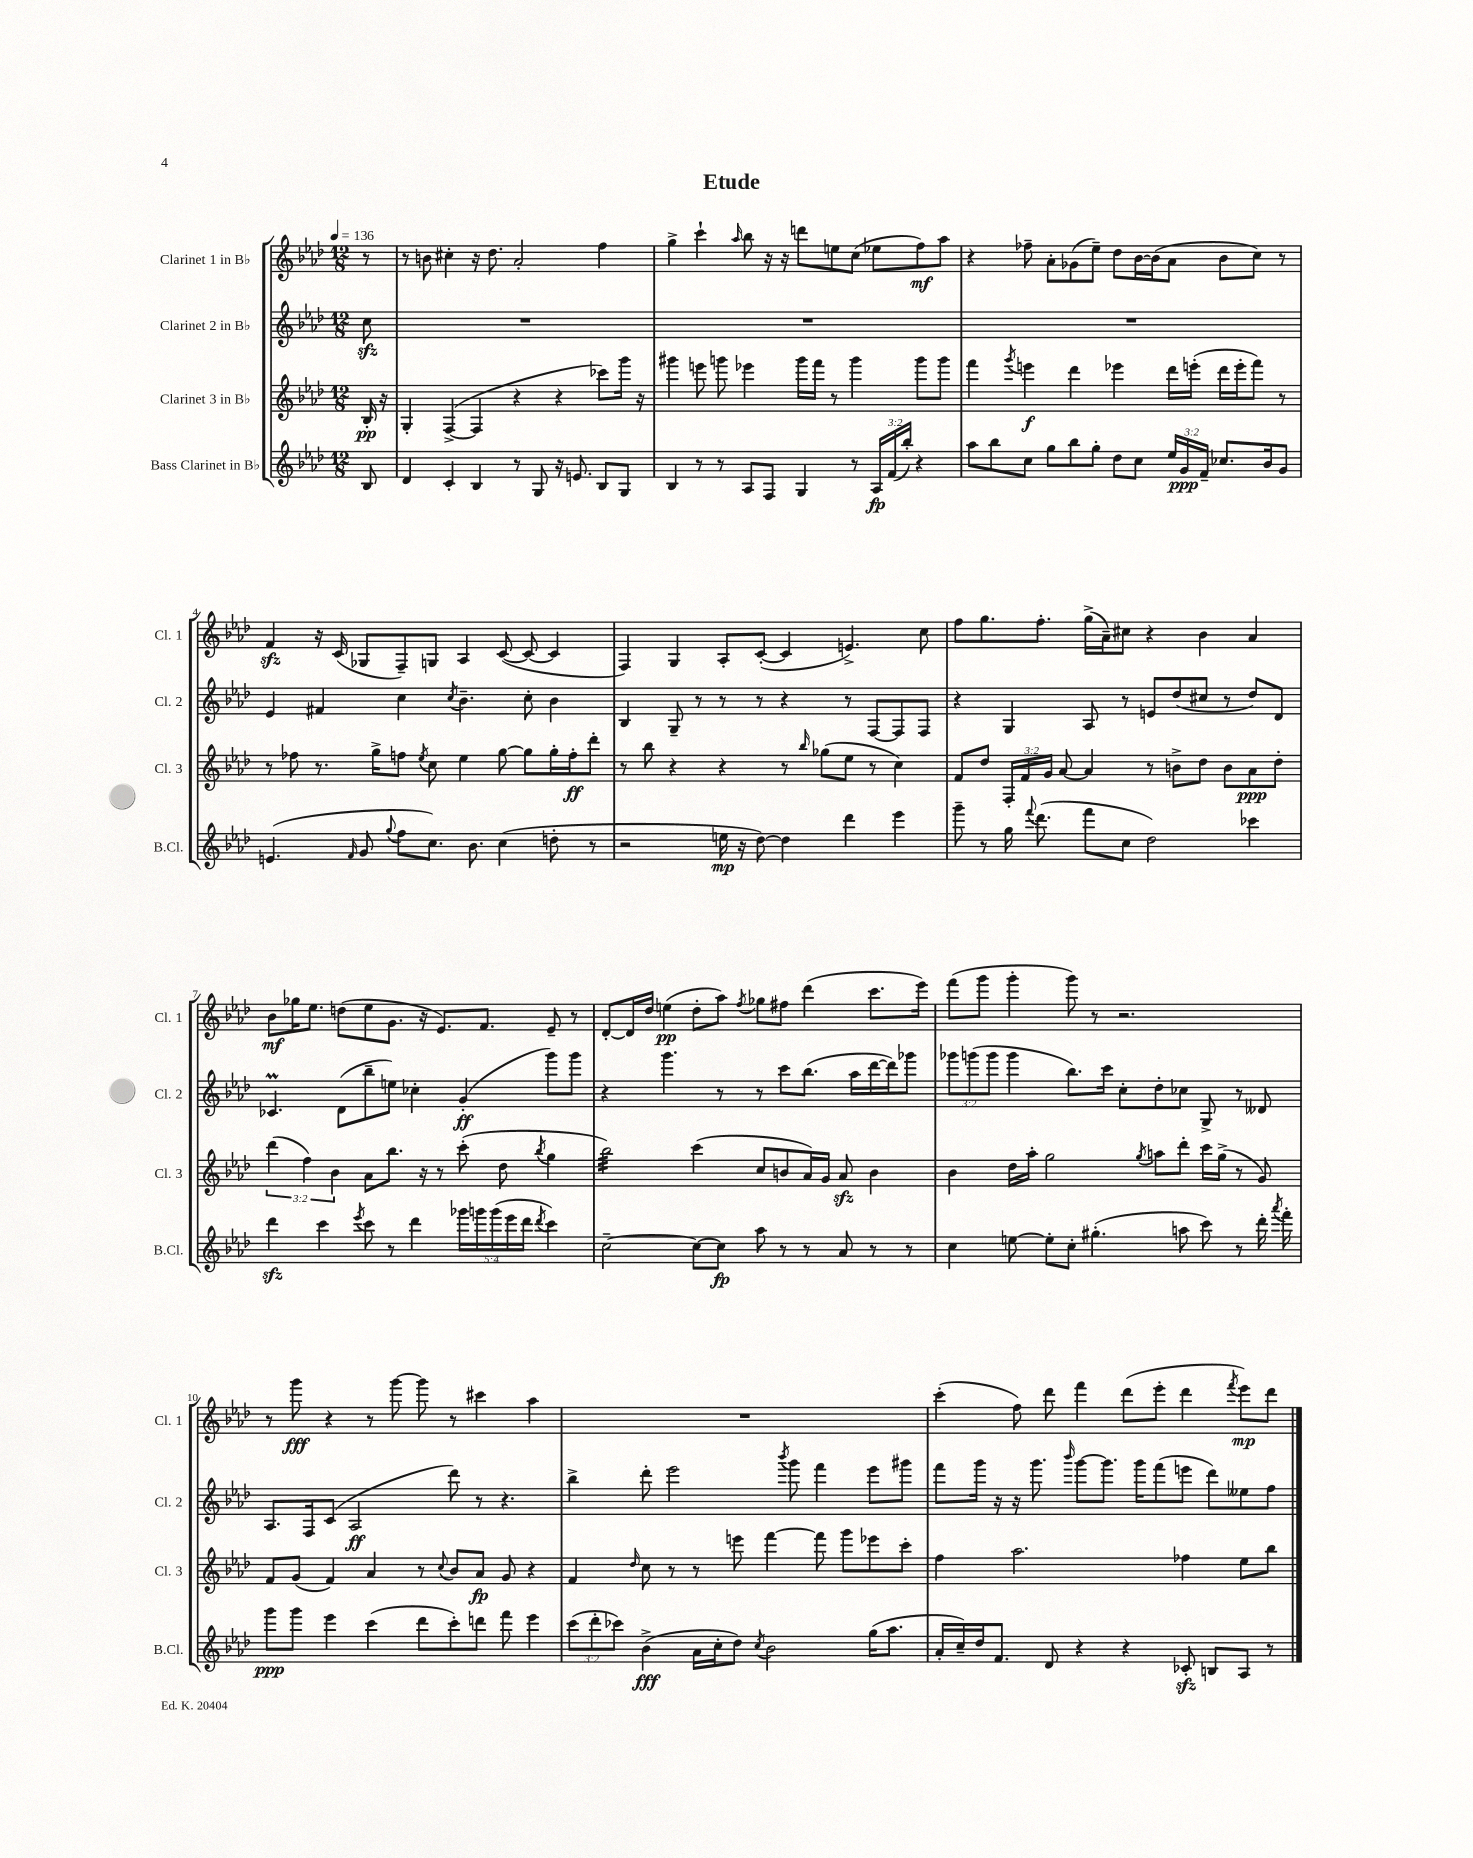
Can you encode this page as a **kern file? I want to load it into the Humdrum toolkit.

**kern	**kern	**kern	**kern
*staff4	*staff3	*staff2	*staff1
*clefG2	*clefG2	*clefG2	*clefG2
*k[b-e-a-d-]	*k[b-e-a-d-]	*k[b-e-a-d-]	*k[b-e-a-d-]
*M12/8	*M12/8	*M12/8	*M12/8
*MM136	*MM136	*MM136	*MM136
8B-	16B-'	8cc	8r
.	16r	.	.
=	=	=	=
4d-	4G'	1.r	8r
.	.	.	8b
4c'	([4F^	.	4cc#'
4B-	4F]	.	16r
.	.	.	8.dd-
8r	4r	.	2a-'
8G	.	.	.
16r	4r	.	.
8.e	.	.	.
8B-	8ccc-)	.	4ff
8G	16ggg	.	.
.	16r	.	.
=	=	=	=
4B-	4ggg#	1.r	4gg^
8r	8eee	.	4ccc`
8r	8ggg	.	.
.	.	.	16qqaa-
8A-	4eee-	.	8bb-
8F	.	.	16r
.	.	.	16r
4G	16ggg	.	8ddd
.	16fff	.	.
.	8r	.	8ee
8r	4ggg	.	(8cc
24A-	.	.	8ee-
(24f	.	.	.
24bb-')	.	.	.
4r	8ggg	.	8ff)
.	8ggg	.	8aa-
=	=	=	=
8aa-	4fff	1.r	4r
8bb-	.	.	.
.	8qggg	.	.
8cc	4eee	.	8ff-~
8gg	.	.	8a-'
8bb-	4ddd-	.	(8g-
8gg'	.	.	8ee-~)
8dd-	4eee-	.	8dd-
8cc	.	.	[16b-
.	.	.	(16b-]
24ee-	16ddd-	.	8a-
24g	.	.	.
.	(16eee'	.	.
24f~	.	.	.
8.cc-	16ddd-	.	8b-
.	16eee'	.	.
.	8fff)	.	8cc)
16b-	.	.	.
8g	8r	.	8r
=	=	=	=
(4.e	8r	4e-	4f
.	8ff-	.	.
.	8.r	4f#	16r
.	.	.	(16c
16qqf	.	.	.
8g	.	.	8G-
.	16gg^	.	.
8qqgg	.	.	.
8ff	8ff	4cc	8F~)
.	8qee-	.	.
8.cc)	8cc	.	8G
.	.	8qcc	.
.	4ee-	4.b-~	4A-
8.b-	.	.	.
(4cc	[8gg	.	([8c
.	8gg]	8cc'	8c_
8dd'	16gg'	4b-	4c]
.	16ff'	.	.
8r	8ddd-'	.	.
=	=	=	=
2r	8r	4B-	4F)
.	8bb-	.	.
.	4r	8G~	4G
.	.	8r	.
16ee	4r	8r	8A-'
16r	.	.	.
[8dd-)	.	8r	([8c'
4dd-]	8r	4r	4c]
.	16qqbb-	.	.
.	(8gg-	.	.
4ddd-	8ee-	8r	4.e^)
.	8r	[8F	.
4eee-	4cc)	8F]	.
.	.	8F	8cc
=	=	=	=
8ggg~	8f	4r	8ff
8r	8dd-	.	8.gg
16gg	24F'	4G	.
.	24f	.	.
8qqfff	.	.	.
(8.ddd-	.	.	8.ff'
.	24g	.	.
.	[8a-	.	.
8fff	4a-]	8A-	(16gg^
.	.	.	16a-~)
8cc	.	8r	8cc#
2dd-)	8r	8e	4r
.	8b^	(8dd-	.
.	8dd-	8cc#	4b-
.	8b	8r	.
4ccc-	8a-	8dd-)	4a-
.	8dd-'	8d-	.
=	=	=	=
4ddd-	(6ddd-	4.c-	8b-
.	.	.	16gg-
.	6ff)	.	.
.	.	.	8.ee-
4ccc	.	.	.
.	6b-	.	.
.	.	(8d-	(8dd
8qeee-	.	.	.
8ccc	8a-	8bb-~	8ee-
8r	8.bb-	8ee)	8.g
4ddd-	.	4cc-'	.
.	16r	.	16r
.	8r	.	8.e-)
20ggg-	(8ccc'	(4g'	.
20ggg	.	.	.
.	.	.	8.f
(20ggg	.	.	.
.	8dd-	.	.
20eee-	.	.	.
20ddd-	.	.	.
8qddd-	8qbb-	.	.
4ccc)	4gg	8ggg)	8e-~
.	.	8ggg	8r
=	=	=	=
[2cc~	2bb-)	4r	[8d-'
.	.	.	16d-]
.	.	.	16dd-
.	.	4.ggg	(4ee
8cc_	(4ccc	.	8dd-'
8cc]	.	8r	8aa-)
.	.	.	8qff
8aa-	8cc	8r	8gg-
8r	8b	8ccc	8ff#
8r	16a-)	(8.bb-	(4ddd-
.	16g	.	.
8a-	8a-	.	.
.	.	16aa-	.
8r	4b	[16ddd-	8.ccc
.	.	16ddd-])	.
8r	.	8ggg-	.
.	.	.	16eee-)
=	=	=	=
4cc	4b-	12ggg-	(8fff
.	.	(12ggg	.
.	.	.	8ggg
.	.	12ggg	.
[8ee	16dd-	4ggg	4ggg'
.	16aa-'	.	.
8ee']	2gg	.	.
8cc'	.	8.bb-)	8ggg)
(4.gg#'	.	.	8r
.	.	16ccc	.
.	.	8cc'	2.r
.	8qgg	.	.
.	8aa	8dd-'	.
8aa	8ddd-'	8cc-	.
8ccc)	16ccc	8G^	.
.	(16gg^	.	.
8r	8r	8r	.
16ddd-'	8g)	8d--	.
8qaaa-	.	.	.
16fff'	.	.	.
=	=	=	=
8ggg	8f	8.A-	8r
8ggg	(8g	.	8ggg
.	.	16F	.
4eee-	4f)	(8c	4r
.	.	2A-	.
(4ccc	4a-	.	8r
.	.	.	[8ggg
8ddd-	8r	.	8ggg]
.	8qqcc	.	.
8ccc')	8b-	8ddd-)	8r
8ddd	8a-	8r	4ccc#
8fff	8g	4.r	.
4eee-	4r	.	4aa-
=	=	=	=
(12ccc	4f	4bb-^	1.r
12ddd-'	.	.	.
12ccc-)	.	.	.
.	16qqdd-	.	.
(4b-^	8cc	8ddd-'	.
.	8r	2eee-	.
16a-	8r	.	.
16cc'	.	.	.
8dd-)	8eee	.	.
8qcc	.	.	.
2b-	[4fff	.	.
.	.	8qbbb-	.
.	.	8ggg	.
.	8fff]	4fff	.
.	8ggg	.	.
(16gg	8eee-	8eee-	.
8.aa-	.	.	.
.	8ccc'	8ggg#	.
=	=	=	=
16a-'	4ff	8fff	(4ccc'
16cc~)	.	.	.
16dd-	.	16ggg	.
8.f	.	16r	.
.	2.aa-	16r	8ff)
.	.	8.ggg	.
8d-	.	.	8ddd-
.	.	16qqbbb-	.
4r	.	[8ggg	4fff
.	.	8.ggg]	.
4r	.	.	(8ddd-
.	.	16ggg	.
.	.	(8fff	8eee-'
8c-'	4ff-	8eee	4ddd-
8B	.	8ddd-)	.
.	.	.	8qfff
8A-	8ee-	8ee--	8eee-)
8r	8bb-	8ff	8ddd-
==	==	==	==
*-	*-	*-	*-
